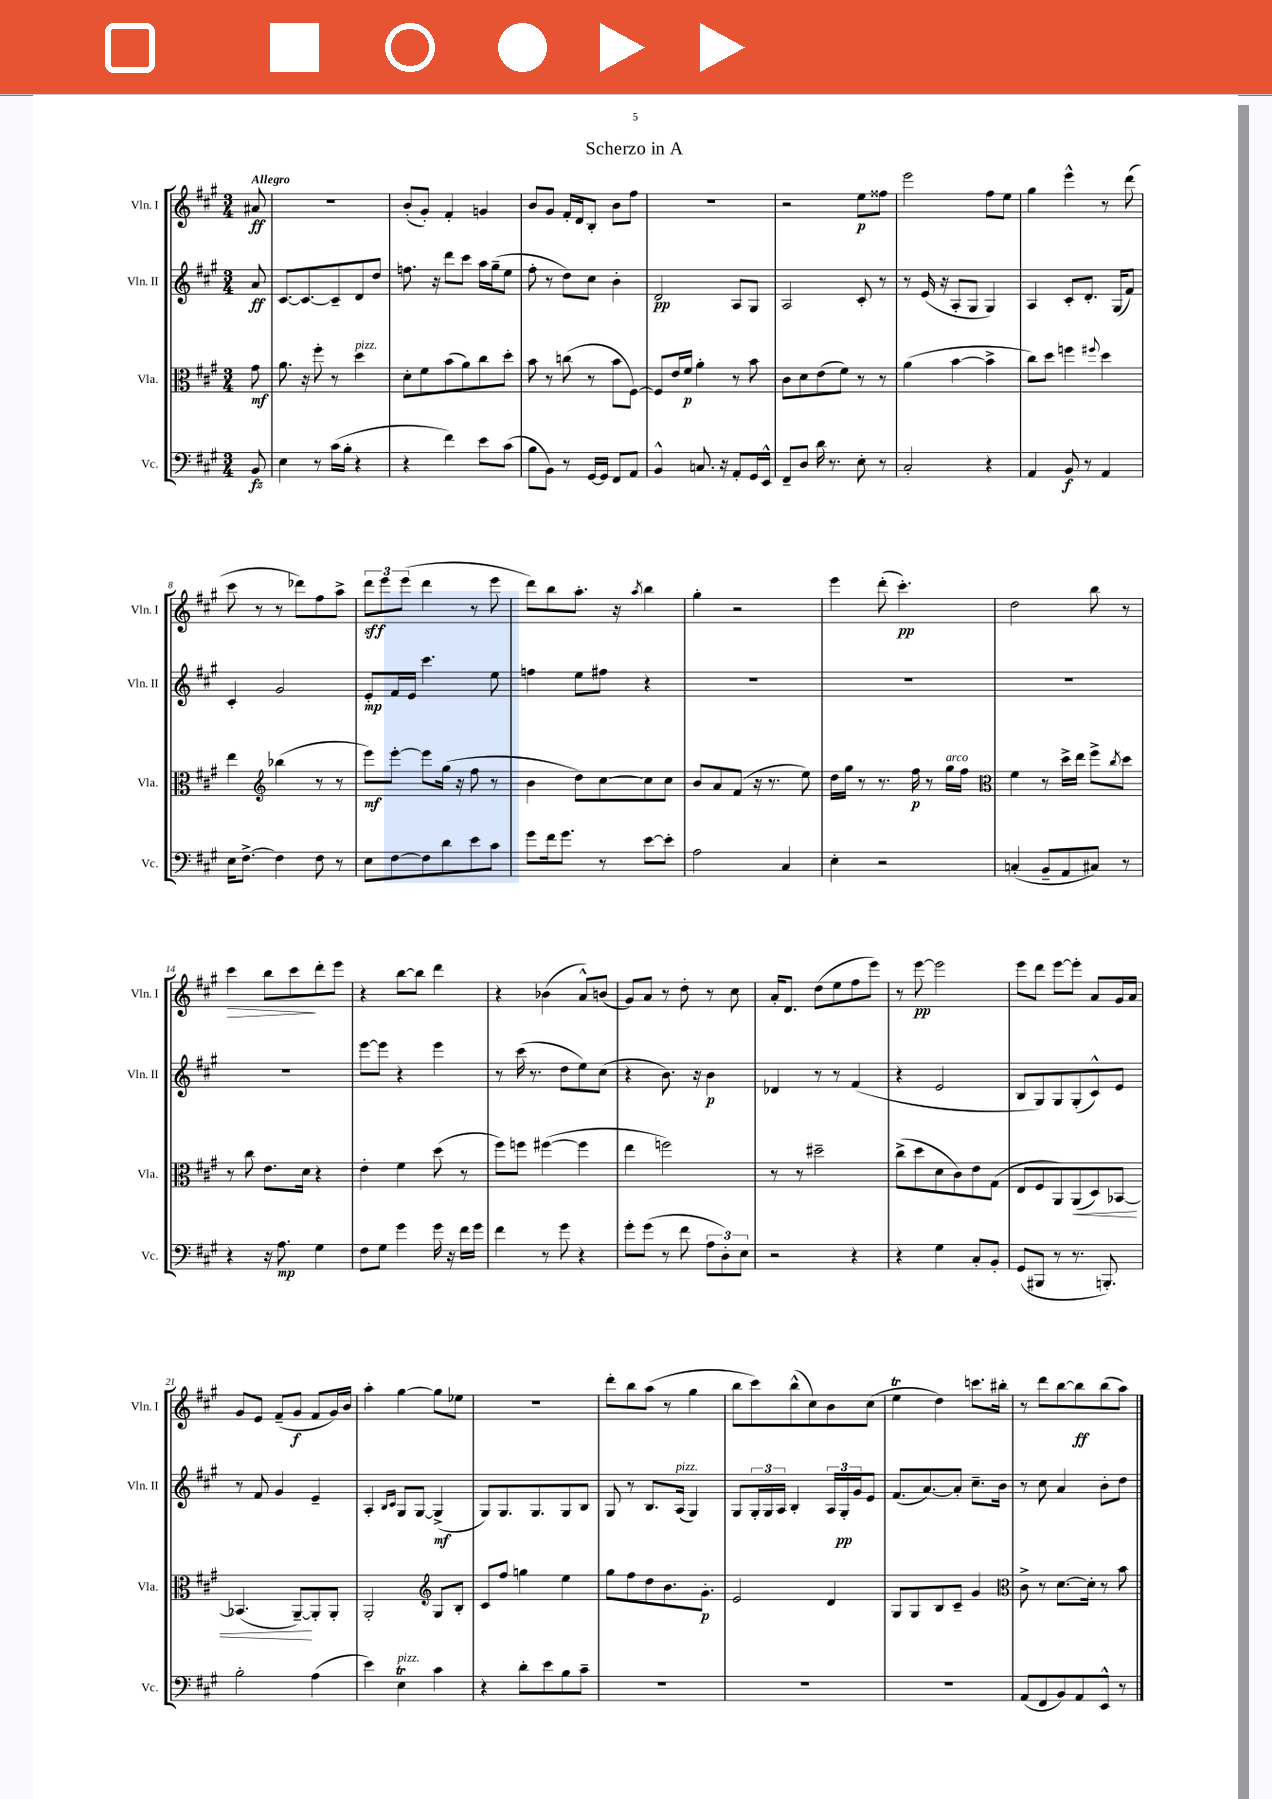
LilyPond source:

\header { title = "Scherzo in A" }
<<
\new StaffGroup <<
\new Staff = "s0" \with { instrumentName = "Vln. I" shortInstrumentName = "Vln. I" } {
    \clef treble \key a \major \numericTimeSignature \time 3/4 \partial 8 \tempo "Allegro"
    ais'8\ff |
    R2. |
    b'8-.( gis'8-.) fis'4-. g'4 |
    b'8 gis'8 fis'16-. d'16 b8-. b'8 fis''8 |
    R2. |
    r2 e''8\p fisis''8 |
    e'''2 fis''8 e''8 |
    gis''4 e'''4-^ r8 d'''8( |
    cis'''8 r8 r8 des'''8) fis''8 a''8-> |
    \tuplet 3/2 { d'''8\sff e'''8 e'''8( } d'''4 r8 e'''8 |
    d'''8) b''8 a''8.-. r16 \acciaccatura { a''8 } b''4 |
    gis''4-. r2 |
    e'''4 d'''8-.( cis'''4.-.\pp) |
    d''2 b''8 r8 |
    cis'''4\> b''8 cis'''8\! d'''8-. e'''8 |
    r4 b''8~ b''8 d'''4 |
    r4 bes'4( a'8-^) b'8( |
    gis'8) a'8 r8 d''8-. r8 cis''8 |
    a'16-. d'8. d''8( e''8 fis''8 e'''8) |
    r8 e'''8~\pp e'''2 |
    e'''8 d'''8 e'''8~ e'''8-. a'8 gis'16 a'16 |
    gis'8 e'8 fis'8--( gis'8\f fis'8 gis'16) b'16 |
    a''4-. gis''4~ gis''8 ees''8 |
    R2. |
    d'''8-. b''8 a''8( r8 gis''4 |
    b''8 cis'''8) b''8-^( cis''8) b'8 cis''8( |
    e''4\trill d''4) c'''8. bis''16-. |
    r8 d'''8 b''8~ b''8\ff b''8( a''8) \bar "|." |
}
\new Staff = "s1" \with { instrumentName = "Vln. II" shortInstrumentName = "Vln. II" } {
    \clef treble \key a \major \numericTimeSignature \time 3/4 \partial 8
    a'8\ff |
    cis'8.~ cis'8.~ cis'8-- d'8 d''8 |
    f''8. r16 d'''8 cis'''8 a''16 gis''16--( e''8 |
    fis''8-. r8 d''8) cis''8 b'4-. |
    d'2\pp a8 gis8 |
    a2 cis'8-. r8 |
    r8 e'16( r16 a8-. gis8 gis4) |
    a4 cis'8-. d'8.-. gis16( fis'8) |
    cis'4-. gis'2 |
    e'8-.\mp fis'16 e'16 cis'''4. e''8 |
    f''4 e''8 fis''8 r4 |
    R2. |
    R2. |
    R2. |
    R2. |
    e'''8~ e'''8 r4 e'''4 |
    r8 cis'''16( r8. d''8 e''8) cis''8( |
    r4 b'8.) r16 b'4\p |
    des'4 r8 r8 fis'4( |
    r4 e'2 |
    b8 gis8) gis8 gis8-.( cis'8-^) e'8 |
    r8 fis'8 gis'4 e'4-- |
    a4-. \grace { b16 cis'16 } gis8 gis8~ gis4->\mf( |
    gis8) gis8. gis8. gis8 b8 |
    gis8 r8 b8. a16^\markup { \italic "pizz." }( gis4) |
    gis8 \tuplet 3/2 { gis16-. gis16 a16 } b4-. \tuplet 3/2 { a16 gis16-.\pp gis'16 } e'8 |
    fis'8.( a'8.~) a'8-. cis''8.-- b'16 |
    r8 cis''8 a'4 b'8-. d''8 \bar "|." |
}
\new Staff = "s2" \with { instrumentName = "Vla." shortInstrumentName = "Vla." } {
    \clef alto \key a \major \numericTimeSignature \time 3/4 \partial 8
    gis'8\mf |
    a'8. r16 fis''8-. r8 d''4^\markup { \italic "pizz." } |
    d'8-. fis'8 b'8( a'8) cis''8 d''8-. |
    b'8 r8 c''8( r8 b'8 fis8~) |
    fis8 e'16 fis'16\p a'4-. r8 b'8 |
    cis'8 d'8 e'8( fis'8) r8 r8 |
    a'4( b'4~ b'4-> |
    cis''8) d''8 f''4 \appoggiatura { fis''8 } d''4 |
    e''4 \clef treble bes''4( r8 r8 |
    e'''8\mf) e'''8~-. e'''8 gis''16( r16 fis''8 r8 |
    b'4 d''8) cis''8~ cis''8 cis''8 |
    b'8 a'8 fis'8( r16 r8. e''8) |
    d''16 gis''16 r8 r8. fis''16\p r8 gis''16^\markup { \italic "arco" } fis''16 |
    \clef alto fis'4 r8 d''16-> e''16 fis''8-> \acciaccatura { cis''8 } d''8 |
    r8 cis''8 e'8. d'16 r4 |
    e'4-. fis'4 d''8( r8 |
    fis''8) f''8 fis''4~( fis''4 |
    e''4 f''2) |
    r8 r8 dis''2-- |
    cis''8->( d''8 d'8 cis'8) e'8 gis8( |
    e8 fis8 a,8) a,8\<( d8) bes,8~ |
    bes,4.( a,8~--\!) a,8-. a,8-. |
    a,2-. \clef treble gis8 b8-. |
    cis'8 fis''8 g''4 e''4 |
    gis''8 fis''8 d''8 b'8. gis'8.-.\p |
    e'2 d'4 |
    gis8 gis8 b8 cis'8-- gis'4 |
    \clef alto cis'8-> r8 d'8.~ d'16-. r8 b'8 \bar "|." |
}
\new Staff = "s3" \with { instrumentName = "Vc." shortInstrumentName = "Vc." } {
    \clef bass \key a \major \numericTimeSignature \time 3/4 \partial 8
    b,8\fz |
    e4 r8 cis'16( b16-. r4 |
    r4 fis'4) e'8 cis'8( |
    b8 b,8) r8 gis,16~ gis,16 fis,8 a,8 |
    b,4-^ c8. r16 a,8-. gis,16 e,16-^ |
    fis,8-- d8 d'16 r8. e8-. r8 |
    cis2-. r4 |
    a,4 b,8\f r8 a,4 |
    e16 fis8.~-> fis4 fis8 r8 |
    e8 fis8~ fis8 d'8 e'8 cis'8 |
    gis'8 fis'16 gis'8. r8 e'8~ e'8-. |
    a2 cis4 |
    e4-. r2 |
    c4-.( b,8-- a,8 cis8) r8 |
    r4 r16 a8.\mp gis4 |
    fis8 gis8 gis'4 gis'16 r16 fis'16 gis'16 |
    fis'4 r8 gis'8 r4 |
    gis'8-. gis'8( r8 fis'8 \tuplet 3/2 { a8 d8-.) e8 } |
    r2 r4 |
    r4 gis4 cis8-. b,8-. |
    gis,8( bis,,8 r8 r8. b,,8.-.) |
    b2-. a4( |
    e'4) e4\trill^\markup { \italic "pizz." } cis'4 |
    r4 d'8-. e'8 b8 cis'8-- |
    R2. |
    R2. |
    R2. |
    a,8( fis,8 b,8) a,8 e,8-^ r8 \bar "|." |
}
>>
>>
